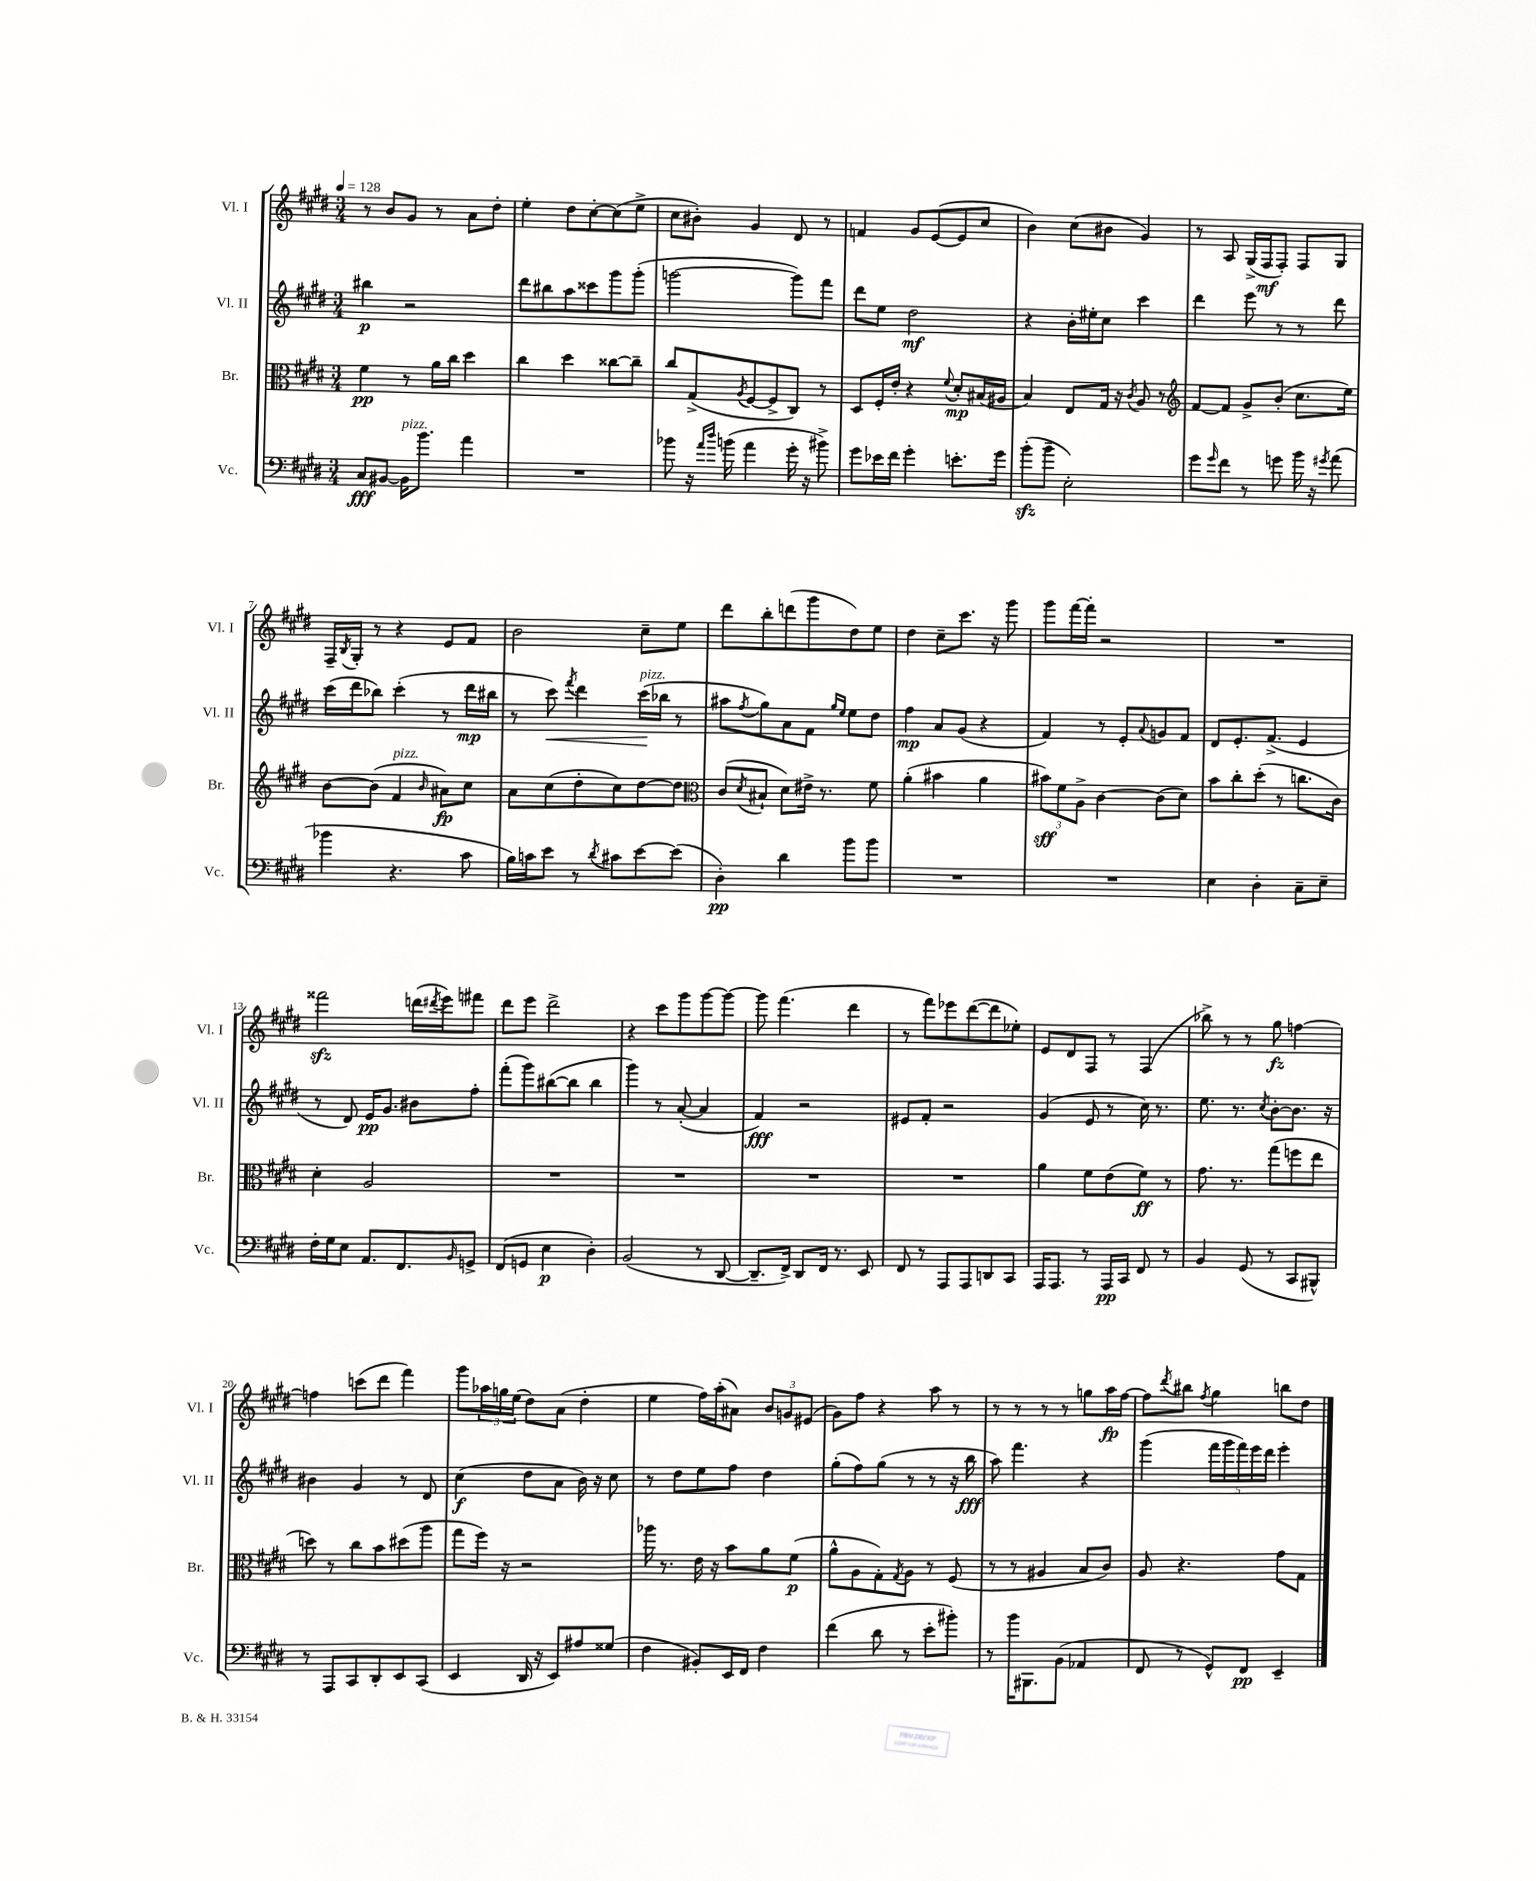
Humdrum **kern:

**kern	**dynam	**kern	**dynam	**kern	**dynam	**kern	**dynam
*part4	*part4	*part3	*part3	*part2	*part2	*part1	*part1
*staff4	*staff4	*staff3	*staff3	*staff2	*staff2	*staff1	*staff1
*I"Vc.	*	*I"Br.	*	*I"Vl. II	*	*I"Vl. I	*
*I'Vc.	*	*I'Br.	*	*I'Vl. II	*	*I'Vl. I	*
*clefF4	*	*clefC3	*	*clefG2	*	*clefG2	*
*k[f#c#g#d#]	*	*k[f#c#g#d#]	*	*k[f#c#g#d#]	*	*k[f#c#g#d#]	*
*M3/4	*	*M3/4	*	*M3/4	*	*M3/4	*
*MM128	*	*MM128	*	*MM128	*	*MM128	*
=1	=1	=1	=1	=1	=1	=1	=1
8C#/L	fff	4f#\	pp	4bb#X\	p	8r	.
[8BB#X/J	.	.	.	.	.	8b/L	.
!LO:TX:a:i:t=pizz.	!	!	!	!	!	!	!
16BB#\KL]	.	8r	.	2r	.	8g#/J	.
8.b\J	.	.	.	.	.	.	.
.	.	16a\LL	.	.	.	8r	.
.	.	16cc#\JJ	.	.	.	.	.
4a\	.	4dd#\	.	.	.	8a\L	.
.	.	.	.	.	.	8dd#'\J	.
=2	=2	=2	=2	=2	=2	=2	=2
2.r	.	4cc#\	.	8ddd#\L	.	4ee'\	.
.	.	.	.	8bb#X\	.	.	.
.	.	4dd#\	.	8aa\	.	8dd#\L	.
.	.	.	.	8ccc##X\	.	[8cc#'\	.
.	.	[8cc##X\L	.	8ggg#\	.	(8cc#\]	.
.	.	8cc##~\J]	.	(8ggg#'\J	.	8ee^\J	.
=3	=3	=3	=3	=3	=3	=3	=3
8b-X\	.	8cc#/L	.	[2gggn\	.	8cc#\L	.
16r	.	(8G#^/	.	.	.	8b#X'\J)	.
16qqa/LL	.	.	.	.	.	.	.
16qqdd#/JJ	.	.	.	.	.	.	.
(16bn\	.	.	.	.	.	.	.
.	.	8qA/	.	.	.	.	.
4a\	.	[8F#/	.	.	.	4g#/	.
.	.	8F#^/]	.	.	.	.	.
16g#'\	.	8C#/J)	.	8ggg\L])	.	8d#/	.
16r	.	.	.	.	.	.	.
8b#X^\)	.	8r	.	8fff#\J	.	8r	.
=4	=4	=4	=4	=4	=4	=4	=4
8g#\L	.	8D#/L	.	8ddd#\L	.	4fn/	.
16e-X\L	.	16F#'/L	.	8ee\J	.	.	.
16f#\JJ	.	16e'/JJ	.	.	.	.	.
4g#'\	.	4r	.	2dd#\	mf	8g#/L	.
.	.	.	.	.	.	([8e/	.
.	.	8qqf#/	.	.	.	.	.
8.en'\L	.	8d#'/L	mp	.	.	8e/]	.
.	.	(16B#X/L	.	.	.	8cc#/J	.
16g#\Jk	.	16A#X/JJ	.	.	.	.	.
=5	=5	=5	=5	=5	=5	=5	=5
(8bzz'\L	.	4B/)	.	4r	.	4b\)	.
8b~\J	.	.	.	.	.	.	.
2E'\)	.	8E/L	.	16b'\LL	.	(8cc#\L	.
.	.	.	.	16ee#X'\J	.	.	.
.	.	16G#/Jk	.	8cc#\J	.	8b#X\J	.
.	.	16r	.	.	.	.	.
.	.	8qc#/	.	.	.	.	.
.	.	8A/	.	4ccc#\	.	4g#/)	.
.	.	8r	.	.	.	.	.
=6	=6	=6	=6	=6	=6	=6	=6
*	*	*clefG2	*	*	*	*	*
8g#\L	.	[8f#/L	.	4ddd#\	.	8r	.
16qqg#/	.	.	.	.	.	.	.
8f#\J	.	8f#/J]	.	.	.	8A/	.
8r	.	8g#^/L	.	8eee\	.	(16G#^/LL	.
.	.	.	.	.	.	16F#/J	mf
8gn\	.	(8b'/J	.	8r	.	8F#'/J)	.
16b\	.	8.cc#\L	.	8r	.	8F#/L	.
16r	.	.	.	.	.	.	.
8qg#X/	.	.	.	.	.	.	.
(8a\	.	.	.	8ddd#\	.	8G#/J	.
.	.	16ee\Jk)	.	.	.	.	.
!!LO:LB:g=z
=7	=7	=7	=7	=7	=7	=7	=7
4b-X\	.	[8b\L	.	(16ccc#\LL	.	16F#~/LL	.
.	.	.	.	.	.	8qB/	.
.	.	.	.	16ddd#\J	.	16G#'/JJ	.
.	.	(8b\J]	.	8bb-X\J)	.	8r	.
!	!	!LO:TX:a:i:t=pizz.	!	!	!	!	!
4.r	.	4f#/	.	(4ccc#'\	.	4r	.
.	.	16qqb/	.	.	.	.	.
.	.	8a#X\L)	fp	8r	.	8e/L	.
8c#\	.	8cc#\J	.	16ddd#\LL	mp	8f#/J	.
.	.	.	.	16bb#X\JJ	.	.	.
=8	=8	=8	=8	=8	=8	=8	=8
16B\LL)	.	8a\L	.	8r	.	2b\	.
16cn\J	.	.	.	.	.	.	.
!	!	!	!	!	!LO:HP:b	!	!
8e\J	.	(8cc#\	.	8ccc#\)	<	.	.
.	.	.	.	8qfff#/	.	.	.
8r	.	8dd#'\	.	4ddd#\	.	.	.
8qd#/	.	.	.	.	.	.	.
8c#X\L	.	8cc#\)	.	.	.	.	.
!	!	!	!	!LO:TX:a:i:t=pizz.	!	!	!
[8e\	.	[8dd#\	.	(16ccc#\LL	.	8cc#~\L	.
.	.	.	.	16bb-X\JJ	[	.	.
(8e\J]	.	8dd#\J]	.	8r	.	8ee\J	.
=9	=9	=9	=9	=9	=9	=9	=9
*	*	*clefC3	*	*	*	*	*
4D#'\)	pp	(8c#/L	.	8aa#X\L	.	8ddd#\L	.
.	.	8qd#/	.	8qff#/	.	.	.
.	.	8B#X`/J	.	8gg#\)	.	8bb'\	.
4d#\	.	8d#\L)	.	8a\	.	(8dddn\	.
.	.	16e#X^\Jk	.	8f#\J	.	8ggg#\	.
.	.	8.r	.	.	.	.	.
.	.	.	.	16qqgg#/LL	.	.	.
.	.	.	.	16qqee/JJ	.	.	.
8b\L	.	.	.	8ee\L	.	8dd#\)	.
8b\J	.	8f#\	.	8dd#\J	.	8ee\J	.
=10	=10	=10	=10	=10	=10	=10	=10
2.r	.	(4a'\	.	4ff#\	mp	4dd#\	.
.	.	4b#X\	.	8a/L	.	8cc#~\L	.
.	.	.	.	(8g#/J	.	8.ccc#\J	.
.	.	4a\	.	4r	.	.	.
.	.	.	.	.	.	16r	.
.	.	.	.	.	.	8ggg#\	.
=11	=11	=11	=11	=11	=11	=11	=11
2.r	.	12b#X\L)	sff	4f#/)	.	8ggg#\L	.
.	.	12f#\	.	.	.	.	.
.	.	.	.	.	.	[16fff#\L	.
.	.	12A^\J	.	.	.	.	.
.	.	.	.	.	.	16fff#'\JJ]	.
.	.	[4c#\	.	8r	.	2r	.
.	.	.	.	8e'/L	.	.	.
.	.	.	.	8qqa/	.	.	.
.	.	(8c#\L]	.	8gn/	.	.	.
.	.	8d#\J)	.	8f#/J	.	.	.
=12	=12	=12	=12	=12	=12	=12	=12
4E\	.	8b\L	.	8d#/L	.	2.r	.
.	.	8cc#'\	.	8.e'/	.	.	.
4D#'\	.	(8dd#'\J	.	.	.	.	.
.	.	.	.	(8.f#^/J	.	.	.
.	.	8r	.	.	.	.	.
8C#~\L	.	8.ccn\L	.	4e/	.	.	.
8E~\J	.	.	.	.	.	.	.
.	.	16c#\Jk)	.	.	.	.	.
!!LO:LB:g=z
=13	=13	=13	=13	=13	=13	=13	=13
16F#'\LL	.	4d#'\	.	8r	.	2fff##Xzz\	.
16G#\J	.	.	.	.	.	.	.
8E\J	.	.	.	8d#/)	.	.	.
8.AA/L	.	2A/	.	16e/KL	pp	.	.
.	.	.	.	8.g#/J	.	.	.
8.FF#/	.	.	.	.	.	.	.
.	.	.	.	8b#X\L	.	(16dddn\LL	.
.	.	.	.	.	.	8qddd#X/	.
.	.	.	.	.	.	16eee\J)	.
16qqBB/	.	.	.	.	.	.	.
8GGn^/J	.	.	.	8ff#'\J	.	8fff#X\J	.
=14	=14	=14	=14	=14	=14	=14	=14
(8FF#/L	.	2.r	.	(8fff#'\L	.	8ddd#\L	.
8GGn/J	.	.	.	8ggg#\)	.	8eee\J	.
4E\	p	.	.	([8bb#X\	.	2ddd#^\	.
.	.	.	.	8bb#\J]	.	.	.
4D#'\)	.	.	.	4bb#\	.	.	.
=15	=15	=15	=15	=15	=15	=15	=15
(2BB/	.	2.r	.	4ggg#\)	.	4r	.
.	.	.	.	8r	.	8ccc#\L	.
.	.	.	.	([8a'/	.	8ggg#\	.
8r	.	.	.	4a/]	.	[8ggg#\	.
[8DD#/	.	.	.	.	.	8ggg#\J_	.
=16	=16	=16	=16	=16	=16	=16	=16
8.DD#~/L]	.	2.r	.	4f#/)	fff	8ggg#\]	.
.	.	.	.	.	.	(4.fff#\	.
16FF#^/Jk)	.	.	.	.	.	.	.
8DD#/L	.	.	.	2r	.	.	.
16FF#/Jk	.	.	.	.	.	.	.
8.r	.	.	.	.	.	.	.
.	.	.	.	.	.	4ddd#\	.
8EE/	.	.	.	.	.	.	.
=17	=17	=17	=17	=17	=17	=17	=17
8FF#/	.	2.r	.	8e#X/L	.	8r	.
8r	.	.	.	8f#'/J	.	8fff#\L)	.
8AAA/L	.	.	.	2r	.	8eee-X\	.
8AAA/	.	.	.	.	.	([8ddd#\	.
8DDn/	.	.	.	.	.	8ddd#\]	.
8CC#/J	.	.	.	.	.	8ee-X'\J)	.
=18	=18	=18	=18	=18	=18	=18	=18
16AAA/KL	.	4a\	.	(4g#/	.	8e/L	.
8.AAA/J	.	.	.	.	.	.	.
.	.	.	.	.	.	8d#/	.
8r	.	8f#\L	.	8e/	.	8F#/J	.
16AAA/LL	pp	(8e\	.	8r	.	8r	.
16CC#/JJ	.	.	.	.	.	.	.
8FF#/	.	8f#\J)	ff	16cc#\)	.	(4F#/	.
.	.	.	.	8.r	.	.	.
8r	.	8r	.	.	.	.	.
=19	=19	=19	=19	=19	=19	=19	=19
4BB/	.	8.g#\	.	8.ee\	.	8bb-X^\)	.
.	.	.	.	.	.	8r	.
.	.	8.r	.	8.r	.	.	.
(8GG#/	.	.	.	.	.	8r	.
.	.	.	.	8qcc#/	.	.	.
8r	.	(8gg#\L	.	[8b'\L	.	8gg#\	fz
8CC#/L	.	8ffn\	.	8.b\J]	.	[4ffn\	.
8BBB#X^^/J)	.	8ee\J	.	.	.	.	.
.	.	.	.	16r	.	.	.
!!LO:LB:g=z
=20	=20	=20	=20	=20	=20	=20	=20
8r	.	8ddn\)	.	4b#X\	.	4ffn\]	.
8AAA/L	.	8r	.	.	.	.	.
8CC#/	.	8cc#\L	.	4g#/	.	(8cccn\L	.
8DD#'/	.	8b\	.	.	.	8ddd#\J	.
8EE/	.	(8dd#X\	.	8r	.	4fff#\)	.
(8CC#/J	.	8aa\J	.	8d#/	.	.	.
=21	=21	=21	=21	=21	=21	=21	=21
4EE/	.	8gg#\L	.	(4cc#\	f	8ggg#\L	.
.	.	16ff#\Jk)	.	.	.	24aa-X\L	.
.	.	.	.	.	.	24ggn\	.
.	.	16r	.	.	.	.	.
.	.	.	.	.	.	(24ee\JJ	.
16DD#/	.	2r	.	8dd#\L	.	8dd#\L)	.
16r	.	.	.	.	.	.	.
8EE/L)	.	.	.	8a\J	.	(8a\J	.
8A#X/	.	.	.	16b\)	.	4dd#'\	.
.	.	.	.	16r	.	.	.
(8G##X/J	.	.	.	8cc#\	.	.	.
=22	=22	=22	=22	=22	=22	=22	=22
4F#\	.	16aa-X\	.	8r	.	4ee\	.
.	.	8.r	.	.	.	.	.
.	.	.	.	8dd#\L	.	.	.
8BB#X'/L)	.	16e\	.	8ee\	.	16ff#\LL)	.
.	.	16r	.	.	.	(16aa'\J	.
16EE/L	.	8b\L	.	8ff#\J	.	8a#X\J)	.
16FF#/JJ	.	.	.	.	.	.	.
4F#\	.	8a\	.	4dd#\	.	12b/L	.
.	.	.	.	.	.	12gn/	.
.	.	(8f#\J	p	.	.	.	.
.	.	.	.	.	.	(12e#X/J	.
=23	=23	=23	=23	=23	=23	=23	=23
(4f#\	.	8a^^\L	.	(8gg#'\L	.	8g#\L)	.
.	.	8A\	.	8ff#\)	.	8ff#\J	.
8d#\	.	8G#'\)	.	(8gg#\J	.	4r	.
.	.	8qG#/	.	.	.	.	.
8r	.	8A\J	.	8r	.	.	.
8e'\L	.	8r	.	8r	.	8aa\	.
8b#X'\J)	.	(8F#/	.	16r	.	8r	.
.	.	.	.	16bb\	fff	.	.
=24	=24	=24	=24	=24	=24	=24	=24
8r	.	8r	.	8aa\)	.	8r	.
16b\KL	.	8r	.	4.fff#\	.	8r	.
8.BBB#X\	.	.	.	.	.	.	.
.	.	4A#X/	.	.	.	8r	.
(8BB\J	.	.	.	.	.	8r	.
4AA-X/	.	8B/L	.	4r	.	8ggn\L	.
.	.	8c#/J)	.	.	.	16aa\L	fp
.	.	.	.	.	.	[16ff#\JJ	.
=25	=25	=25	=25	=25	=25	=25	=25
8FF#/	.	8A/	.	(4ggg#\	.	8ff#\L]	.
.	.	.	.	.	.	8qddd#/	.
8r	.	4.r	.	.	.	8bb#X\J	.
.	.	.	.	.	.	8qff#/	.
8GG#^^/L)	.	.	.	20fff#\LL	.	4gg#\	.
.	.	.	.	20ggg#\	.	.	.
.	.	.	.	20fff#\)	.	.	.
8FF#/J	pp	.	.	.	.	.	.
.	.	.	.	20eee\	.	.	.
.	.	.	.	20ddd#\JJ	.	.	.
4EE~/	.	8g#\L	.	4eee'\	.	8bbn\L	.
.	.	8G#\J	.	.	.	8dd#\J	.
==	==	==	==	==	==	==	==
*-	*-	*-	*-	*-	*-	*-	*-
